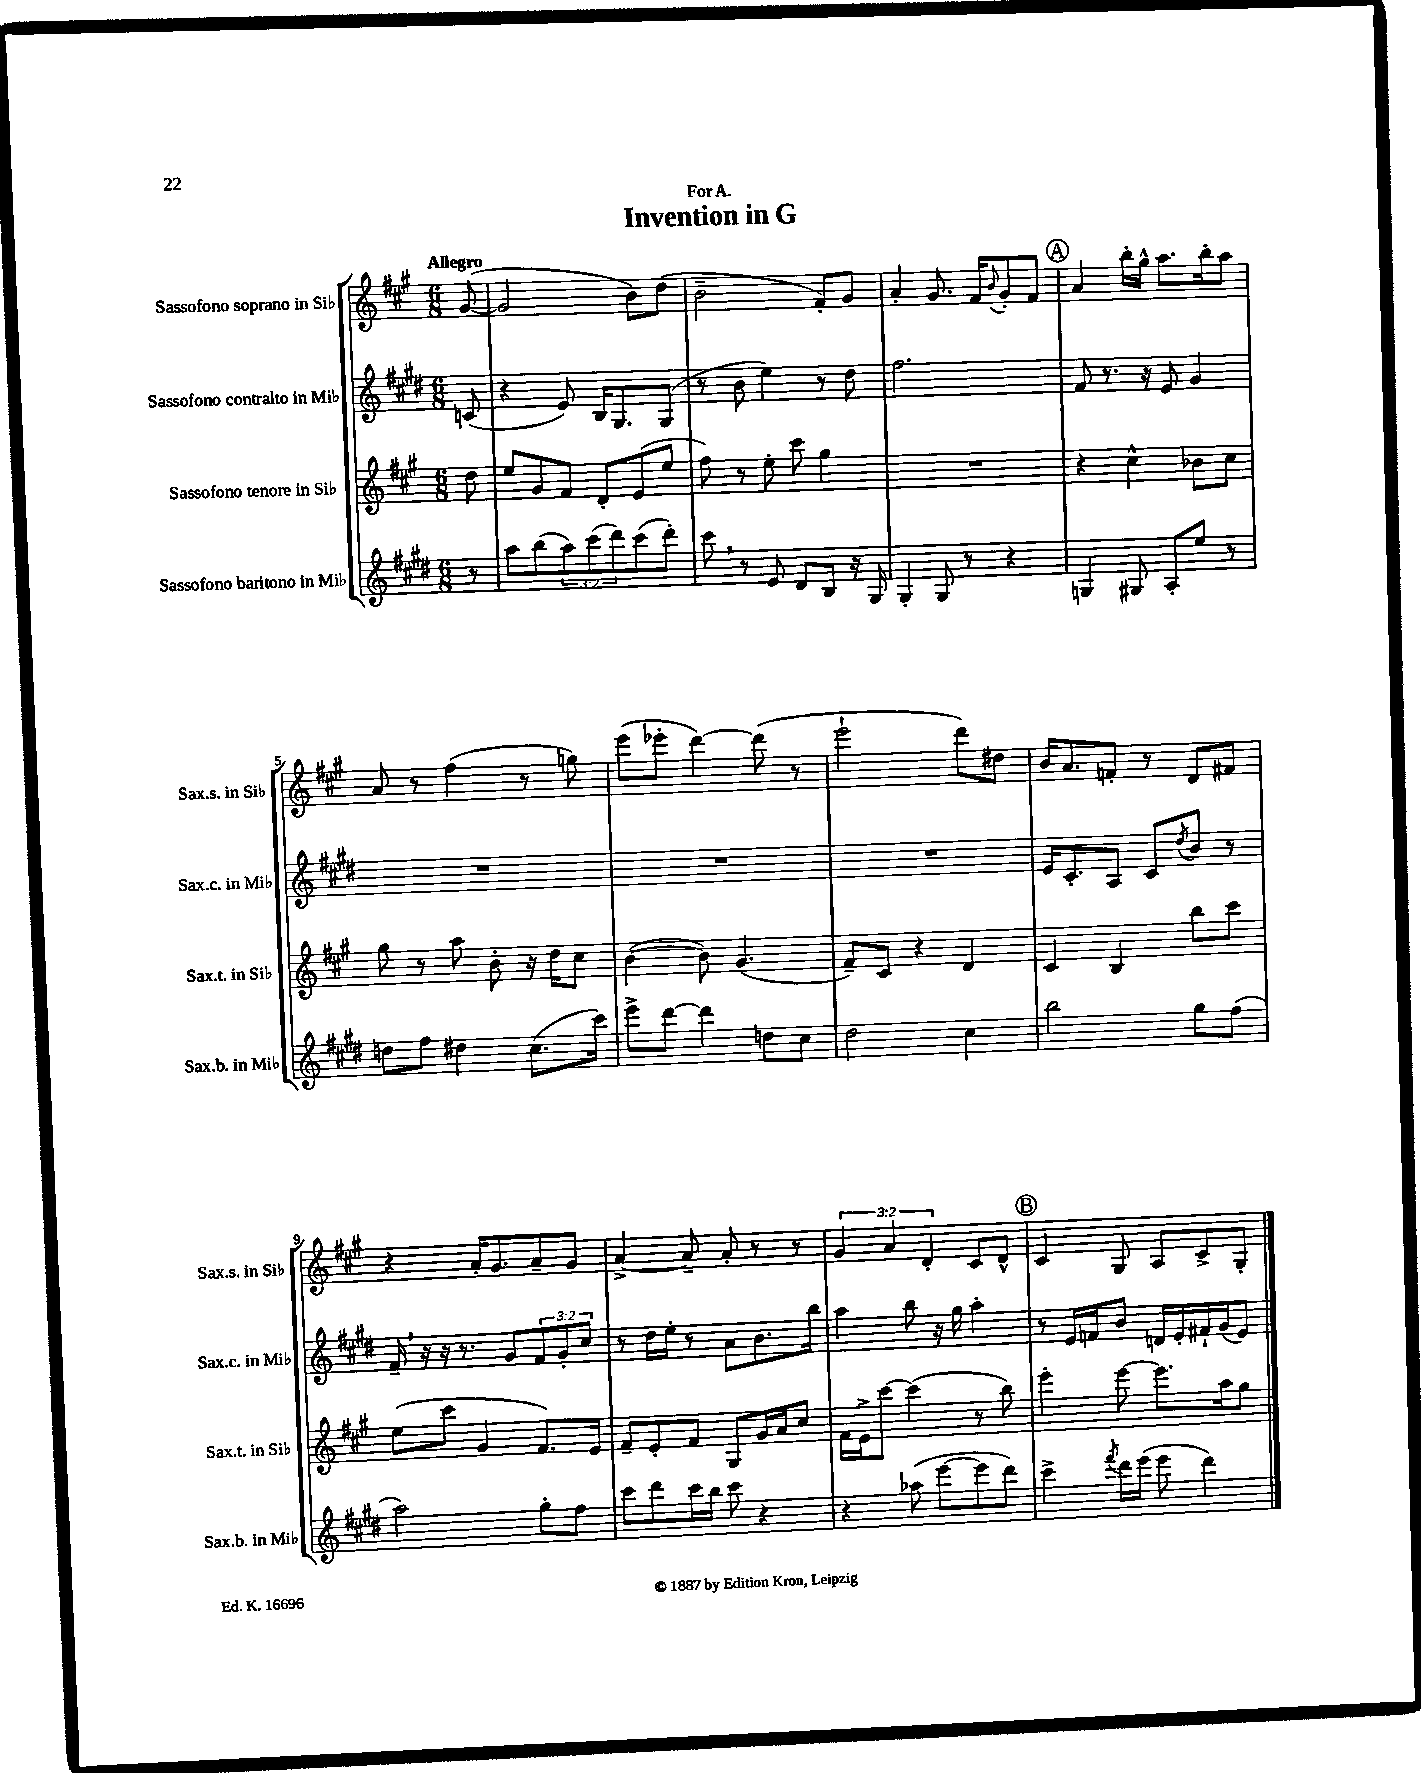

**kern	**kern	**kern	**kern
*part4	*part3	*part2	*part1
*staff4	*staff3	*staff2	*staff1
*I"Sassofono baritono in Mi♭	*I"Sassofono tenore in Si♭	*I"Sassofono contralto in Mi♭	*I"Sassofono soprano in Si♭
*I'Sax.b. in Mi♭	*I'Sax.t. in Si♭	*I'Sax.c. in Mi♭	*I'Sax.s. in Si♭
*clefG2	*clefG2	*clefG2	*clefG2
*k[f#c#g#d#]	*k[f#c#g#]	*k[f#c#g#d#]	*k[f#c#g#]
*M6/8	*M6/8	*M6/8	*M6/8
=	=	=	=
!	!	!	!LO:TX:a:B:t=Allegro
8r	8dd\	(8cn/	([8g#/
=1	=1	=1	=1
8aa\L	8ee/L	4r	2g#/]
(8bb\	8g#/	.	.
12aa\)	8f#/J	8e/)	.
(12ccc#\	.	.	.
.	8d'/L	16B/KL	.
12ddd#\)	.	.	.
.	.	8.G#/	.
(8ccc#\	(8e/	.	8b\L)
8ddd#'\J)	8ee/J	(8G#/J	(8dd\J
=2	=2	=2	=2
8ccc#,\	8ff#\)	8r	2b~\
8r	8r	8b\	.
8e/	8ee'\	4ee\)	.
8d#/L	8ccc#\	.	.
8B/J	4gg#\	8r	8f#'/L)
16r	.	8dd#\	8g#/J
16G#/	.	.	.
=3	=3	=3	=3
4G#'/	2.r	2.ff#\	4a'/
8G#/	.	.	8.g#/
8r	.	.	.
.	.	.	16f#/KL
.	.	.	8qqb/
4r	.	.	8g#'/
.	.	.	8f#/J
!!LO:REH:place=s1:t=A
=4	=4	=4	=4
4Gn/	4r	8f#/	4a/
.	.	8.r	.
8G#X/	4cc#^^\	.	16bb'\LL
.	.	16r	16gg#^^\JJ
8A'/L	.	8e/	8.aa\L
8ee/J	8b-X\L	4g#/	.
.	.	.	16bb'\k
8r	8cc#\J	.	8aa\J
!!LO:LB:g=z
=5	=5	=5	=5
8ddn\L	8gg#\	2.r	8a/
8ff#\J	8r	.	8r
4dd#X\	8aa\	.	(4ff#\
.	8b'\	.	.
(8.cc#\L	16r	.	8r
.	16dd\KL	.	.
.	8cc#\J	.	8ggn\)
16ccc#\Jk)	.	.	.
=6	=6	=6	=6
8eee^\L	([4b\	2.r	(8eee\L
[8ddd#\J	.	.	8eee-X'\J
4ddd#\]	8b\])	.	[4ddd\)
.	(4.g#/	.	.
8ddn\L	.	.	(8ddd\]
8cc#\J	.	.	8r
=7	=7	=7	=7
2dd#\	8f#~/L)	2.r	2eee`\
.	8c#/J	.	.
.	4r	.	.
4cc#\	4d/	.	8ddd\L)
.	.	.	8dd#X\J
=8	=8	=8	=8
2bb\	4c#/	16e/KL	16b/KL
.	.	8.c#'/	8.a/
.	4B/	8A/J	8fn'/J
.	.	8c#/L	8r
.	.	8qdd#/	.
8gg#\L	8bb\L	8b/J	8d/L
(8ff#\J	8ccc#\J	8r	8f#X/J
!!LO:LB:g=z
=9	=9	=9	=9
2aa\)	(8ee\L	16f#~,/	4r
.	.	16r	.
.	8ccc#\J	16r	.
.	.	8.r	.
.	4g#/	.	16a'/KL
.	.	.	8.g#/
.	.	8g#/L	.
8gg#'\L	8.f#/L)	12f#/	8a~/
.	.	12g#'/	.
8ff#\J	.	.	8g#/J
.	.	12cc#/J	.
.	16e/Jk	.	.
=10	=10	=10	=10
8ccc#\L	8f#~/L	8r	[4a^/
8ddd#\	8e'/	16dd#\LL	.
.	.	16ee'\JJ	.
16ccc#\L	8f#/J	8r	8a~/]
16bb\JJ	.	.	.
8ccc#\	8G#/L	8a\L	8a'/
4r	16g#/L	8.b\	8r
.	16a/J	.	.
.	8cc#/J	.	8r
.	.	16bb\Jk	.
=11	=11	=11	=11
4r	16f#\LL	4aa\	6g#/
.	16e^\J	.	.
.	[8ccc#\J	.	.
.	.	.	6a/
(8aa-X\	(4ccc#\]	8bb\	.
.	.	.	6d'/
[8eee\L	.	16r	.
.	.	16gg#\	.
8eee\]	8r	4aa'\	8c#/L
8ddd#\J)	8bb\)	.	8d^^/J
!!LO:REH:place=s1:t=B
=12	=12	=12	=12
4ccc#^\	4eee'\	8r	4c#/
.	.	16e/LL	.
.	.	16fn/J	.
8qfff#/	.	.	.
16ddd#\LL	[8eee\	8b/J	8G#/
(16eee\JJ	.	.	.
8eee\	8.eee\L]	16dn/LL	8A/L
.	.	16e'/	.
4ddd#\)	.	16f#X`/	8c#^/
.	16aa\k	(16g#/J	.
.	8gg#\J	8e/J)	8G#'/J
==	==	==	==
*-	*-	*-	*-
